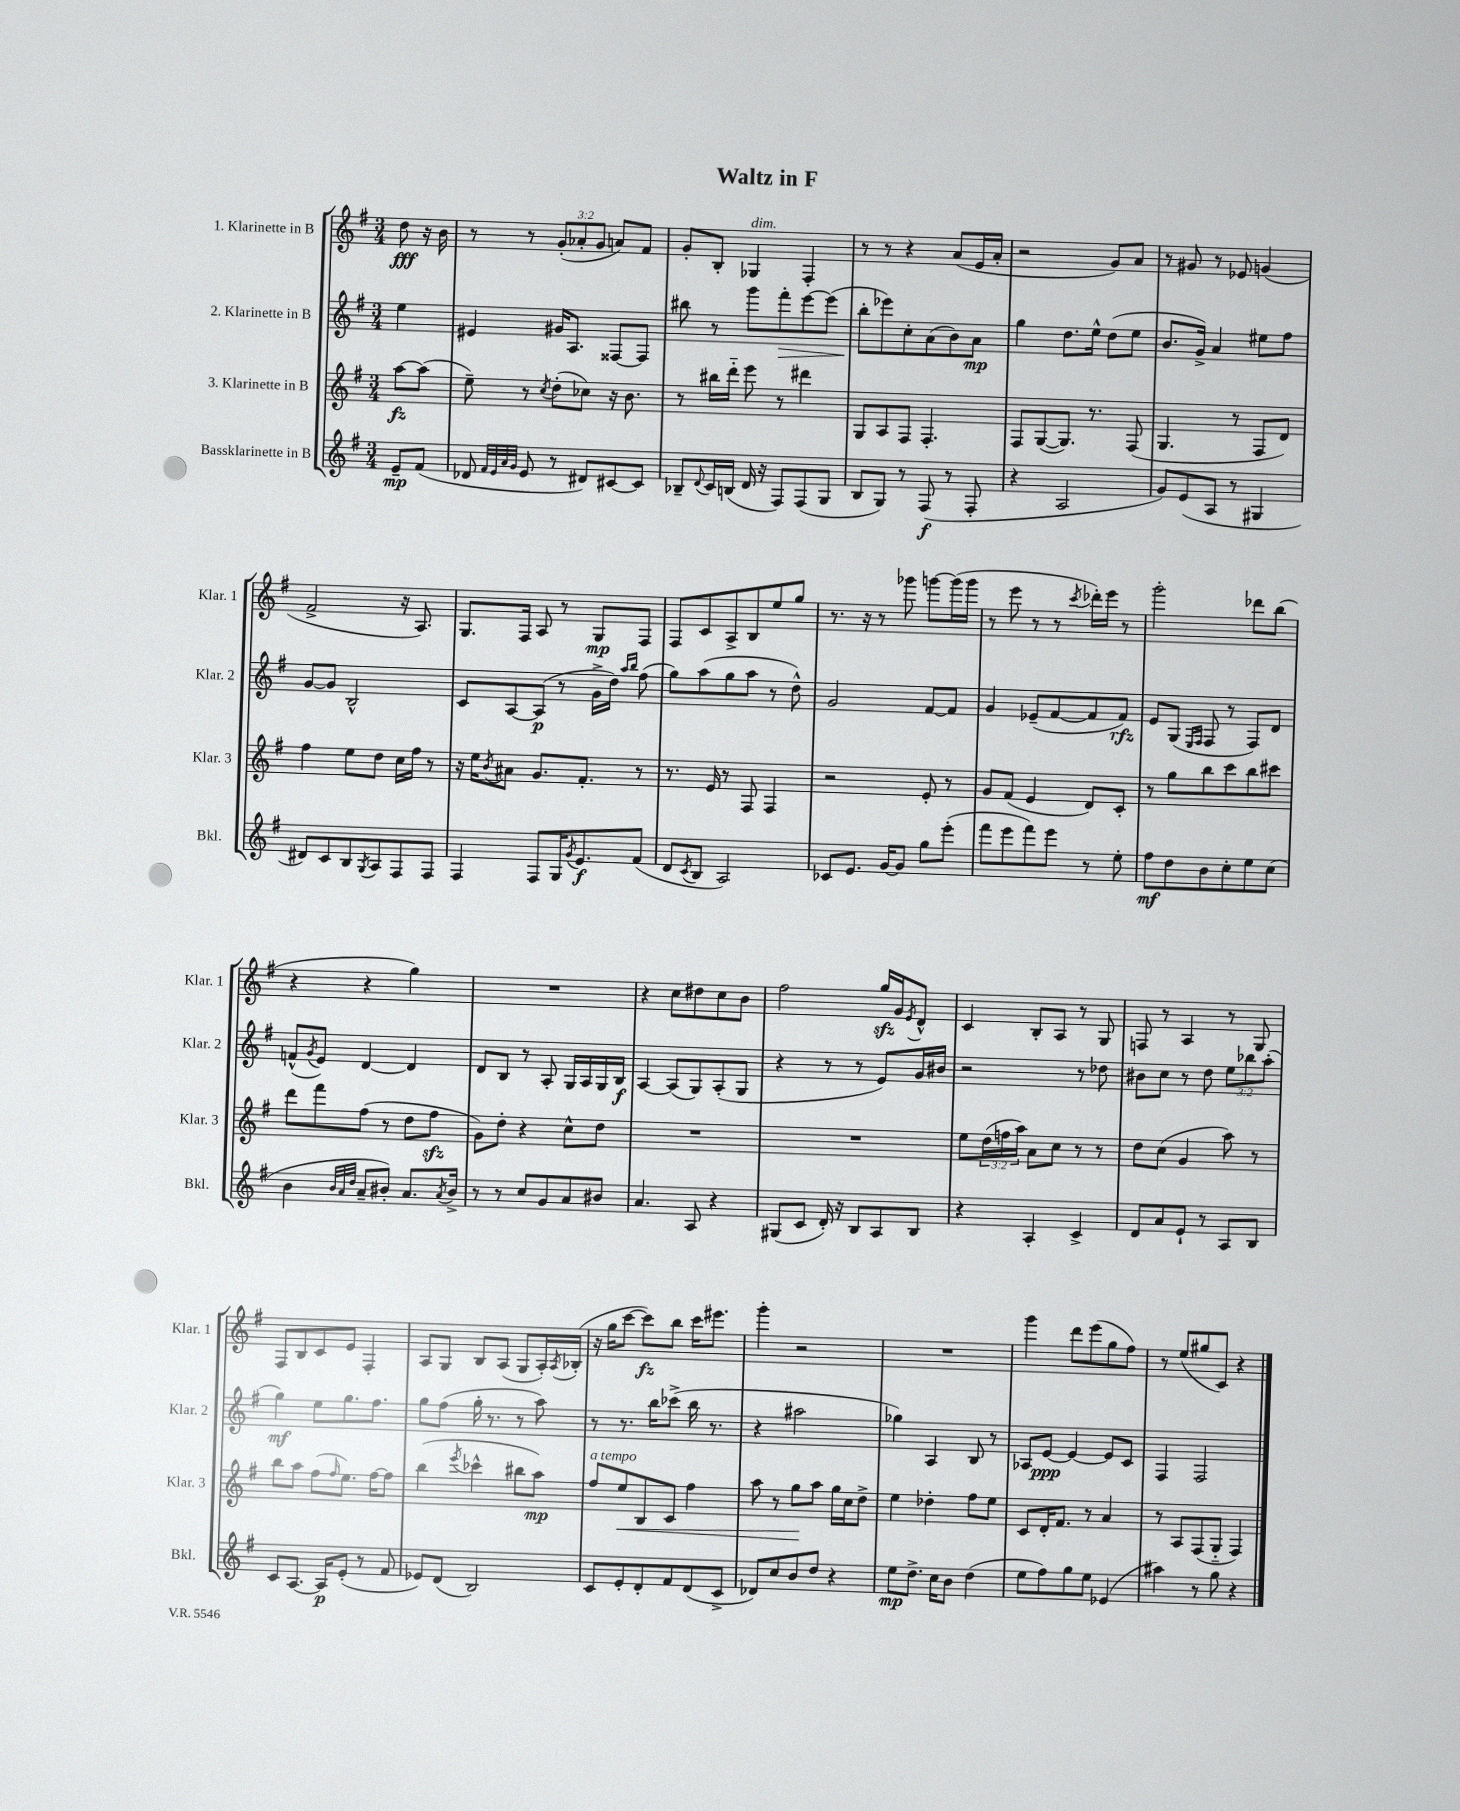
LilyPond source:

\header { title = "Waltz in F" }
<<
\new StaffGroup <<
\new Staff = "s0" \with { instrumentName = "1. Klarinette in B" shortInstrumentName = "Klar. 1" } {
    \clef treble \key g \major \numericTimeSignature \time 3/4 \override Staff.TupletNumber.text = #tuplet-number::calc-fraction-text \partial 4
    d''8\fff r16 b'16 |
    r8 r8 \tuplet 3/2 { g'8-.( aes'8-. g'8 } a'8) fis'8 |
    g'8-. b8-. ges4^\markup { \italic "dim." } fis4-. |
    r8 r8 r4 a'8( e'16 a'16-. |
    r2 g'8) a'8 |
    r8 gis'8 r8 ees'8 g'4( |
    fis'2-> r16 a8.) |
    g8. fis16 a8 r8 g8\mp fis8 |
    fis8 c'8 a8-> b8 e''8 g''8 |
    r8. r16 r8 ges'''8 g'''8~ g'''16( g'''16 |
    r8 e'''8 r8 r8 \acciaccatura { c'''8 } des'''16-.) e'''16 r8 |
    g'''2-. des'''8 b''8( |
    r4 r4 g''4) |
    R2. |
    r4 c''8 dis''8 c''8 b'8 |
    fis''2 g''16\sfz g'16 \acciaccatura { e'8 } d'8-^ |
    c'4 b8-. a8 r8 g8 |
    f8 r8 a4 r8 g8 |
    fis8 b8 c'8 e'8 fis4-. |
    a8 g8 b8 a8( g8 a16-.) \acciaccatura { a8 } bes16-.( |
    r16 g''16 c'''8~ c'''8\fz) b''8 c'''16 eis'''8. |
    g'''4-. r2 |
    R2. |
    g'''4 d'''8 e'''8( g''8 fis''8) |
    r8 e''8( gis''8 c'8) r4 \bar "|." |
}
\new Staff = "s1" \with { instrumentName = "2. Klarinette in B" shortInstrumentName = "Klar. 2" } {
    \clef treble \key g \major \numericTimeSignature \time 3/4 \override Staff.TupletNumber.text = #tuplet-number::calc-fraction-text \partial 4
    e''4 |
    eis'4 gis'16 a8. fisis8~ fisis8 |
    bis''8 r8 g'''8 fis'''8-.\> e'''8~ e'''8( |
    b''8-.\! ees'''8) c''8-. a'8( b'8) a'8\mp |
    g''4 d''8. e''16-^ d''8( e''8 |
    b'8. g'16->) a'4 eis''8 fis''8 |
    g'8~ g'8 b2-^ |
    c'8 a8~ a8\p( r8 g'16-> d''16) \grace { a''16 b''16 } fis''8( |
    g''8) a''8( g''8 a''8 r8 d''8-^) |
    g'2 fis'8~ fis'8 |
    g'4 ees'8--( fis'8~ fis'8 fis'8\rfz) |
    e'8 g8( \grace { e16 fis16 } fis8 r8 fis8) d'8 |
    f'8-^( \acciaccatura { g'8 } e'8) d'4~ d'4 |
    d'8 b8 r8 a8-. g16 a16 g16 b16\f |
    a4~ a8( g8) a8-.( g8 |
    r4 r8 r8 e'8) g'16 bis'16 |
    r2 r8 des''8 |
    bis'8 c''8 r8 d''8 \tuplet 3/2 { e''8 bes''8 a''8-.( } |
    g''4\mf) e''8 g''8. fis''8. |
    g''8 fis''8( g''16-. r8. r8 a''8) |
    r8 r8. b''16 ces'''8->( b''16 r8. |
    r4 ais''2 |
    ges''4) a4 b8 r8 |
    aes8 e'8~\ppp e'4~ e'8 c'8 |
    fis4 fis2 \bar "|." |
}
\new Staff = "s2" \with { instrumentName = "3. Klarinette in B" shortInstrumentName = "Klar. 3" } {
    \clef treble \key g \major \numericTimeSignature \time 3/4 \override Staff.TupletNumber.text = #tuplet-number::calc-fraction-text \partial 4
    a''8~\fz a''8( |
    e''8--) r8 \acciaccatura { c''8 } d''8-.( ces''8) r16 b'8. |
    r8 bis''16 d'''16-_ e'''8 r8 dis'''4 |
    g8 a8 fis8 fis4.-. |
    fis8 g8~( g8.) r8. fis8( |
    g4. r8 fis8 d'8) |
    fis''4 e''8 d''8 c''16 fis''16 r8 |
    r16 e''16 \acciaccatura { b'8 } ais'8 g'8. fis'8.-. r8 |
    r8. e'16 r8 fis8 fis4 |
    r2 e'8-. r8 |
    g'8 fis'8( e'4 d'8) c'8-. |
    r8 g''8 b''8 c'''8 b''8 cis'''8 |
    d'''8 fis'''8 fis''8( r8 d''8 fis''8\sfz |
    g'8) d''8-. r4 c''8-^ d''8 |
    R2. |
    R2. |
    e''8 \tuplet 3/2 { d''16( f''16 a''16) } a'8 c''8 r8 r8 |
    d''8 c''8( g'4 a''8) r8 |
    b''8 a''8 fis''8( \grace { fis''16 } e''8.) fis''16~ fis''8 |
    b''4( \acciaccatura { e'''8 } ces'''4-^ bis''8 a''8\mp) |
    fis''8^\markup { \italic "a tempo" } e''8\< b8 c'8 fis''4 |
    a''8 r8 g''8\! a''8 g''16 c''16 d''8-> |
    e''4 des''4-. fis''8 e''8 |
    c'8 d'16-. fis'8. r8 a'4 |
    r8 a8 fis8( g8-_ fis4) \bar "|." |
}
\new Staff = "s3" \with { instrumentName = "Bassklarinette in B" shortInstrumentName = "Bkl." } {
    \clef treble \key g \major \numericTimeSignature \time 3/4 \partial 4
    e'8--\mp fis'8( |
    des'8 \grace { fis'32 e'32 a'32 g'32 } e'8 r8 dis'8) cis'8~ cis'8 |
    bes8-- \appoggiatura { d'8 } c'16 b16( d'16 r16 fis8) fis8( g8 |
    b8 g8) r8 fis8\f( r8 fis8-. |
    r4 a2 |
    g'8) e'8( a8 r8 gis4 |
    dis'8) c'8 b8 \acciaccatura { g8 } a8 fis8 fis8 |
    fis4 fis8 g16 \acciaccatura { g'8 } e'8.\f fis'8( |
    d'8 \acciaccatura { c'8 } b8 a2) |
    ces'8 e'8. g'16~ g'8 g''8 e'''8-.( |
    fis'''8 e'''8 fis'''8) e'''8 r8 e''8-. |
    fis''8\mf d''8 b'8 c''8-. e''8 c''8( |
    b'4 \grace { b'32 a'32 d''32 } a'8-- bis'8-.) a'8. \acciaccatura { a'8 } bis'16-> |
    r8 r8 c''8 g'8 a'8 bis'8 |
    a'4. a8 r4 |
    gis8( c'8 d'16-.) r16 b8 a8 b8 |
    r4 a4-. c'4-> |
    d'8 a'8 e'8-! r8 a8 b8 |
    c'8 a8.~ a16\p e'8-.( r8 fis'8 |
    ees'8) d'8( b2) |
    c'8 e'8-. d'8-. fis'8 d'8( c'8-> |
    des'8) c''8 b'8 d''8 r4 |
    e''8\mp d''8.-> c''16 b'8 d''4( |
    e''8 fis''8) g''8 e''8 ees'4( |
    ais''4) r8 g''8 r4 \bar "|." |
}
>>
>>
\layout { \context { \Score \remove "Bar_number_engraver" } }
